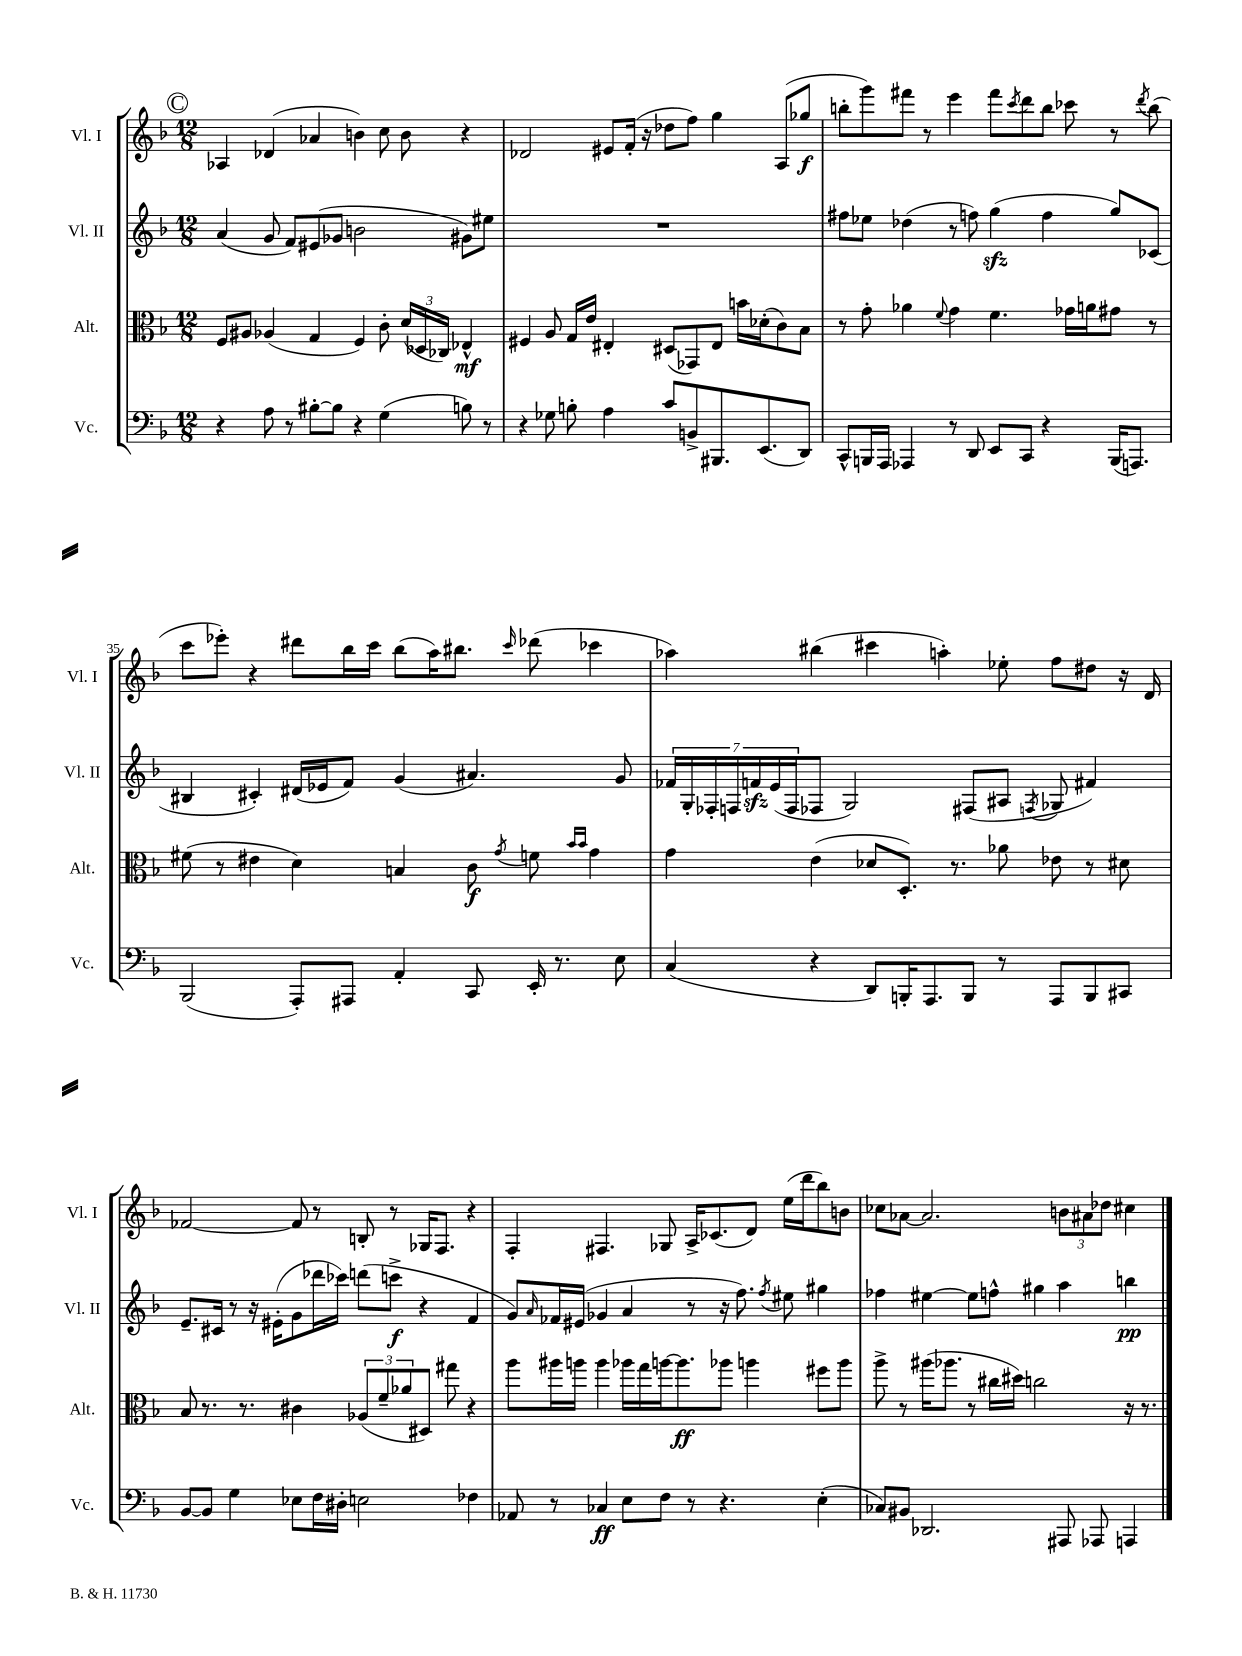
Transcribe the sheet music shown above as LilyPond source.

<<
\new StaffGroup <<
\new Staff = "s0" \with { instrumentName = "Vl. I" shortInstrumentName = "Vl. I" } {
    \clef treble \key f \major \numericTimeSignature \time 12/8
    \mark \markup { \circle "C" } aes4 des'4( aes'4 b'4) c''8 b'8 r4 |
    des'2 eis'8 f'16-.( r16 des''8 f''8) g''4 a8( ges''8\f |
    b''8-. g'''8) fis'''8 r8 e'''4 fis'''8 \acciaccatura { c'''8 } d'''8 b''8 ces'''8 r8 \acciaccatura { d'''8 } b''8( |
    c'''8 ees'''8-.) r4 dis'''8 bes''16 c'''16 bes''8( a''16) bis''8. \grace { c'''16 } des'''8( ces'''4 |
    aes''4) bis''4( cis'''4 a''4-.) ees''8-. f''8 dis''8 r16 d'16 |
    fes'2~ fes'8 r8 b8-. r8 ges16 f8. r4 |
    f4-. fis4. ges8 a16-> ces'8.( d'8) e''16( d'''16 bes''8) b'8 |
    ces''8 aes'8~ aes'2. \tuplet 3/2 { b'8 ais'8 des''8 } cis''4 \bar "|." |
}
\new Staff = "s1" \with { instrumentName = "Vl. II" shortInstrumentName = "Vl. II" } {
    \clef treble \key f \major \numericTimeSignature \time 12/8
    \mark \markup { \circle "C" } a'4( g'8 f'8) eis'8( ges'8 b'2 gis'8) eis''8 |
    R1. |
    fis''8 ees''8 des''4( r8 f''8) g''4\sfz( f''4 g''8) ces'8( |
    bis4 cis'4-.) dis'16( ees'16 f'8) g'4( ais'4.) g'8 |
    \tuplet 7/4 { fes'16 g16-. fes16-. f16 f'16\sfz e'16( f16 } fes8 g2) fis8( ais8 \acciaccatura { f8 } ges8 fis'4) |
    e'8.-- cis'16 r8 r16 eis'16-.( g'8 des'''16 ces'''16) d'''8( c'''8->\f r4 f'4 |
    g'8) \grace { a'16 } fes'16 eis'16( ges'4 a'4 r8 r16 f''8.) \acciaccatura { f''8 } eis''8 gis''4 |
    fes''4 eis''4~ eis''8 f''8-^ gis''4 a''4 b''4\pp \bar "|." |
}
\new Staff = "s2" \with { instrumentName = "Alt." shortInstrumentName = "Alt." } {
    \clef alto \key f \major \numericTimeSignature \time 12/8
    \mark \markup { \circle "C" } f8 ais8 aes4( g4 f4) c'8-. \tuplet 3/2 { d'16( des16 ces16) } ees4-^\mf |
    fis4 a8 g16 e'16 eis4-. dis8( ges,8) eis8 b'16 des'16-.( c'8) bes8 |
    r8 g'8-. aes'4 \appoggiatura { f'8 } g'4 f'4. ges'16 a'16 gis'8 r8 |
    fis'8( r8 eis'4 d'4) b4 c'8\f \acciaccatura { g'8 } f'8 \grace { bes'16 bes'16 } g'4 |
    g'4 e'4( des'8 d8.-.) r8. aes'8 ees'8 r8 dis'8 |
    bes8 r8. r8. cis'4 \tuplet 3/2 { aes8( f'8-- aes'8 } dis8) gis''8 r4 |
    a''8 ais''16 a''16 a''4 aes''16 g''16 a''16~ a''8.\ff aes''8 a''4 fis''8 a''8 |
    a''8-> r8 ais''16( aes''8. r8 cis''16 dis''16) c''2 r16 r8. \bar "|." |
}
\new Staff = "s3" \with { instrumentName = "Vc." shortInstrumentName = "Vc." } {
    \clef bass \key f \major \numericTimeSignature \time 12/8
    \mark \markup { \circle "C" } r4 a8 r8 bis8~-. bis8 r4 g4( b8) r8 |
    r4 ges8 b8-. a4 c'8 b,8-> bis,,8. e,8.( d,8) |
    c,8-^ b,,16 a,,16 aes,,4 r8 d,8 e,8 c,8 r4 b,,16( a,,8.) |
    bes,,2( a,,8-.) ais,,8 a,4-. c,8 e,16-. r8. e8 |
    c4( r4 d,8) b,,16-. a,,8. b,,8 r8 a,,8 b,,8 cis,8 |
    bes,8~ bes,8 g4 ees8 f16 dis16-. e2 fes4 |
    aes,8 r8 ces4\ff e8 f8 r8 r4. e4-.( |
    ces8) bis,8 des,2. ais,,8 aes,,8 a,,4 \bar "|." |
}
>>
>>
\layout { \context { \Score currentBarNumber = #32 \override BarNumber.break-visibility = ##(#f #t #t) barNumberVisibility = #(every-nth-bar-number-visible 5) } }
